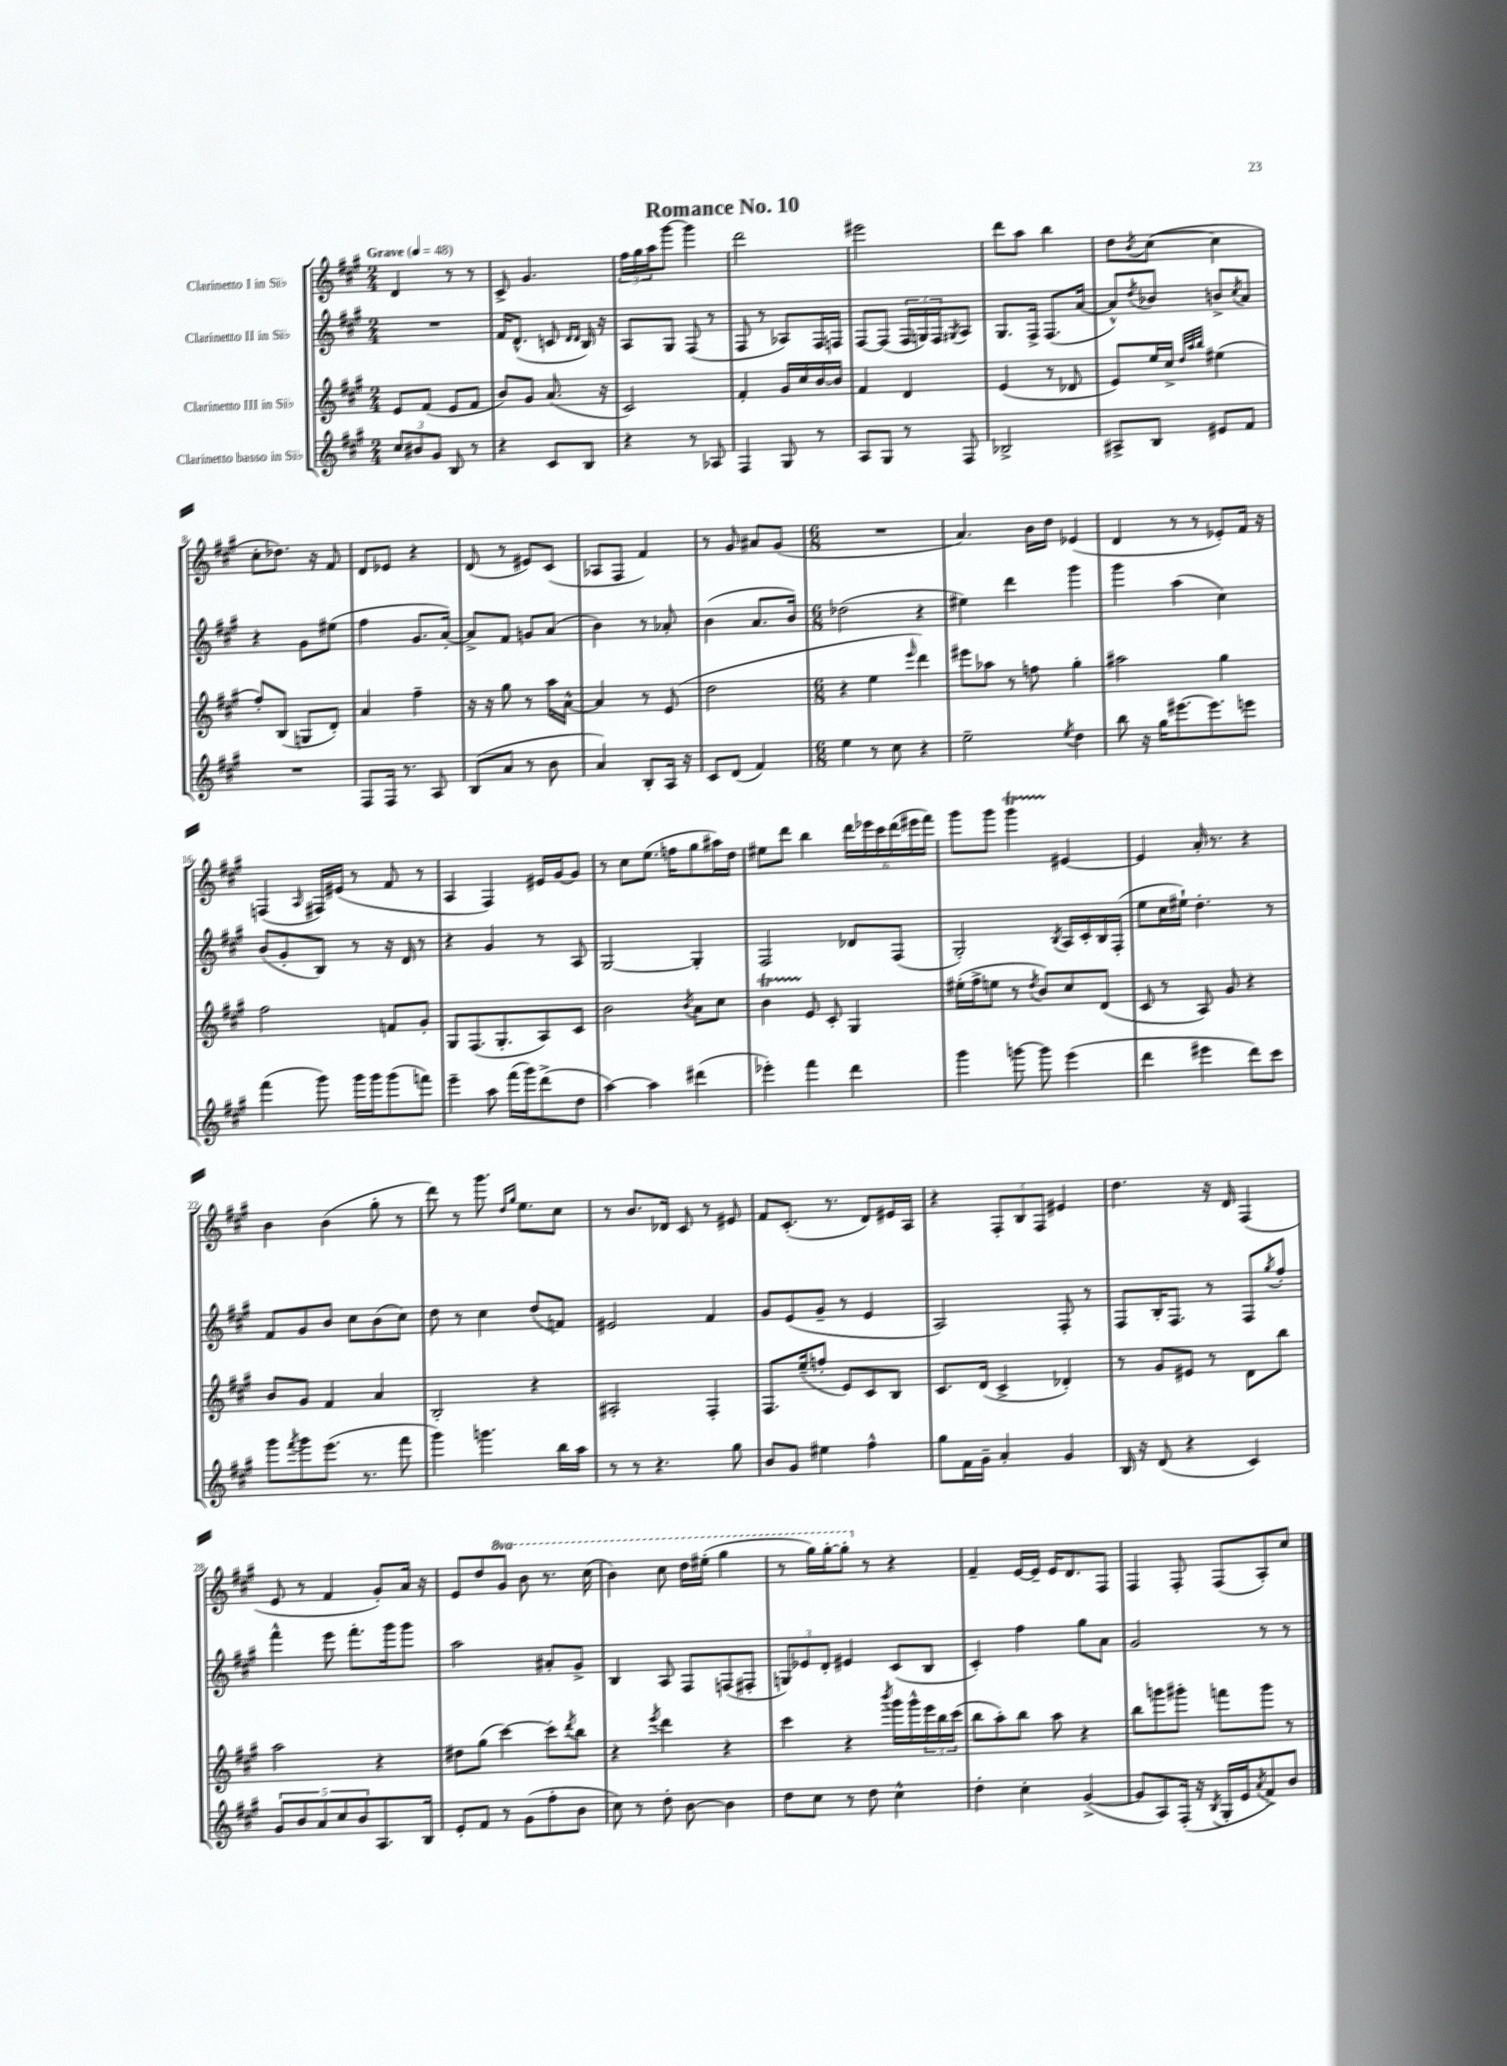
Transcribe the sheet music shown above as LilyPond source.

\header { title = "Romance No. 10" }
<<
\new StaffGroup <<
\new Staff = "s0" \with { instrumentName = "Clarinetto I in Sib" } {
    \clef treble \key a \major \numericTimeSignature \time 2/4 \set Staff.ottavationMarkups = #ottavation-simple-ordinals \tempo "Grave" 4 = 48
    d'4 r8 r8 |
    cis'8-> gis'4. |
    \tuplet 3/2 { fis''16 gis''16 a''16 } gis'''8~ gis'''4 |
    d'''2 |
    eis'''2 |
    d'''8 a''8 b''4 |
    d''8 \acciaccatura { b'8 } cis''8~( cis''4 |
    cis''8-. des''8.) r16 fis'8 |
    d'8 ees'8 r4 |
    d'8( r8 eis'8) cis'8( |
    aes8 fis8 fis'4) |
    r8 gis'8 ais'8 gis'8( |
    \numericTimeSignature \time 6/8 R2. |
    a'4.) b'16 d''16 ees'4( |
    d'4 r8 r8 ees'8-.) fis'16 r16 |
    f4( \grace { a16 } fis16) eis'16( r8 fis'8 r8 |
    a4 fis4) eis'16 gis'16~ gis'8 |
    r8 cis''8 e''8.( f''16 gis''8 ais''16) d''16 |
    eis''8 d'''8 b''4 \tuplet 6/4 { d'''16 ees'''16 cis'''16 d'''16( eis'''16 fis'''16) } |
    gis'''8 gis'''8 gis'''4\startTrillSpan eis'4~\stopTrillSpan |
    eis'4 a'16-. r8. r4 |
    b'4 b'4( gis''8-. r8 |
    d'''8) r8 gis'''8. \grace { d''16 gis''16 } e''8. cis''8 |
    r8 b'8. des'16 cis'8 r8 eis'8 |
    fis'8 cis'8.-.( r8. d'8) eis'16 a16 |
    r4 \tuplet 3/2 { fis8-. b8 fis8 } eis'4 |
    d''4. r16 d'16 fis4( |
    e'8 r8 fis'4 gis'8-.) a'16 r16 |
    e'8 d''8 \ottava #1 gis''8 b''8 r8. cis'''16( |
    b''4) cis'''8 d'''16 eis'''16-.( gis'''4 |
    r8 gis'''16) gis'''16~-. gis'''8-. \ottava #0 r8 r4 |
    fis'4-- e'16~ e'16-- e'16 d'8. fis8 |
    fis4 fis8-. fis8( a8-.) cis''8 \bar "|." |
}
\new Staff = "s1" \with { instrumentName = "Clarinetto II in Sib" } {
    \clef treble \key a \major \numericTimeSignature \time 2/4
    R2 |
    fis'16 d'8.-^( c'8 \grace { d'16 d'16 } b16) r16 |
    a8 gis8 fis8( r8 |
    fis8 r8 aes8) fis16 f16 |
    fis8~ fis8( \tuplet 3/2 { fis16 g16) fis16 } \acciaccatura { gis8 } a8 |
    gis8. fis16-> fis8.( a'16~ |
    a'8-^) \acciaccatura { d''8 } bes'8 b'8-> \acciaccatura { cis''8 } a'8 |
    r4 gis'8 eis''8( |
    fis''4 gis'8. a'16~-.) |
    a'8-> fis'8 g'8 a'8( |
    b'4) r8 aes'8-. |
    b'4( a'8. b'16) |
    \numericTimeSignature \time 6/8 des''2( r4 |
    eis''4) d'''4 gis'''4 |
    gis'''4 a''4( cis''4) |
    b'8( gis'8-. b8) r8 r16 d'16 r8 |
    r4 gis'4 r8 a8 |
    gis2~ gis4-. |
    fis2 des'8 fis8( |
    gis2-.) \acciaccatura { b8 } a16 cis'16-. b16 fis16-.( |
    e''8 cis''16 eis''16-!) d''4.-. r8 |
    fis'8 gis'8 b'8 cis''8 b'8( cis''8) |
    d''8 r8 cis''4 d''8( f'8) |
    eis'2 fis'4 |
    gis'8 e'8( gis'8-- r8 e'4 |
    a2) fis8-. r8 |
    fis8 b16-. fis8. r8 fis8 \acciaccatura { gis''8 } fis''8-. |
    fis'''4-^ e'''8 fis'''8.-. gis'''16 gis'''8 |
    a''2 ais'8-. gis'8-> |
    b4 a8 fis8 f8( fis8-. |
    \tuplet 3/2 { g8) ees'8 d'8-. } eis'4 cis'8( b8 |
    cis'4-.) fis''4 gis''8 a'8 |
    gis'2 r8 r8 \bar "|." |
}
\new Staff = "s2" \with { instrumentName = "Clarinetto III in Sib" } {
    \clef treble \key a \major \numericTimeSignature \time 2/4
    e'8 fis'8( e'8 fis'8 |
    b'8) gis'8 a'8.( r16 |
    cis'2) |
    fis'4-. gis'16 cis''16 b'16~ b'16 |
    fis'4 d'4 |
    e'4( r8 des'8 |
    e'8) e''16 cis''16-> \grace { d''32 a''32 b''32 } eis''4( |
    fis''8-.) b8( g8 d'8-.) |
    a'4 fis''4-- |
    r16 r16 gis''8 r8 a''16 a'16~-^ |
    a'4 r8 e'8( |
    d''2 |
    \numericTimeSignature \time 6/8 r4 e''4 \grace { e'''16 } d'''4) |
    eis'''8 aes''8 r8 f''8 gis''4-. |
    ais''2 gis''4 |
    fis''2 f'8 gis'8-. |
    gis8 fis8.( gis8.-. a8) cis'8 |
    b'2 \acciaccatura { b'8 } a'8 cis''8 |
    b'4\startTrillSpan e'8\stopTrillSpan cis'8-. gis4 |
    eis''16-.( fis''16-> e''8 r8 \acciaccatura { d''8 } b'8) cis''8 d'8( |
    cis'8 r8 a8) gis'8 r4 |
    b'8 gis'8 fis'4 a'4 |
    b2-. r4 |
    ais2-. fis4-. |
    fis8. e''16--( f''8-. e'8) cis'8 b8 |
    cis'8. d'16( cis'4-> des'4-.) |
    r8 gis'8 eis'8 r8 d'8 b''8 |
    a''2 r4 |
    dis''8 gis''8( cis'''4~) cis'''8-. \acciaccatura { d'''8 } b''8 |
    r4 \acciaccatura { e'''8 } d'''4 r4 |
    cis'''4 r4 \acciaccatura { b'''8 } gis'''16 gis'''16-^ \tuplet 3/2 { e'''16 b''16 cis'''16( } |
    b''8 a''8-.) b''8 a''8 r4 |
    b''8 g'''8 gis'''8-. f'''8 gis'''8 r8 \bar "|." |
}
\new Staff = "s3" \with { instrumentName = "Clarinetto basso in Sib" } {
    \clef treble \key a \major \numericTimeSignature \time 2/4
    \tuplet 3/2 { cis''8 bis'8 gis'8 } b8 r8 |
    r4 cis'8 b8 |
    r4 r8 aes8 |
    fis4 gis8 r8 |
    a8 gis8 r8 fis8 |
    bes2-> |
    ais8-> b8 eis'8 fis'8 |
    R2 |
    fis8 fis16 r8. a8 |
    b8( a'8 r8 b'8 |
    a'4) b8-. a16 r16 |
    cis'8 d'8( fis'4) |
    \numericTimeSignature \time 6/8 e''4 r8 cis''8 r4 |
    e''2-- \acciaccatura { e''8 } d''4 |
    b''8 r16 gis''16 eis'''8.~ eis'''8. e'''8 |
    fis'''4( gis'''8) gis'''16 gis'''16 gis'''8( f'''8) |
    e'''4-- a''8 fis'''16( gis'''16) d'''8->( d''8 |
    a''4~) a''4 dis'''4( |
    ees'''4-.) fis'''4 d'''4 |
    gis'''4 g'''8~ g'''8 e'''4( |
    d'''4 eis'''4 d'''8) cis'''8 |
    gis'''8 \acciaccatura { fis'''8 } gis'''8 e'''8.( r8. fis'''8 |
    gis'''4) g'''4. b''16 a''16 |
    r8 r8 r4. gis''8 |
    b'8 gis'8 eis''4 fis''4-^ |
    gis''8 fis'16 gis'16-- a'4-. gis'4 |
    b16 r16 d'8( r4 cis'4) |
    \tuplet 5/4 { gis'8 b'8 a'8 cis''8 b'8 } a8. b16 |
    e'8-. fis'8 r8 gis'8( fis''8-. b'8 |
    cis''8) r8 d''8-. b'8~ b'4 |
    d''8 cis''8 r8 d''8 cis''4-^ |
    d''4-. cis''4-. gis'4~->( |
    gis'8 a8) fis16-.( r16 \acciaccatura { b8 } gis16-. e'16 \acciaccatura { a'8 } fis'8->) b'8 \bar "|." |
}
>>
>>
